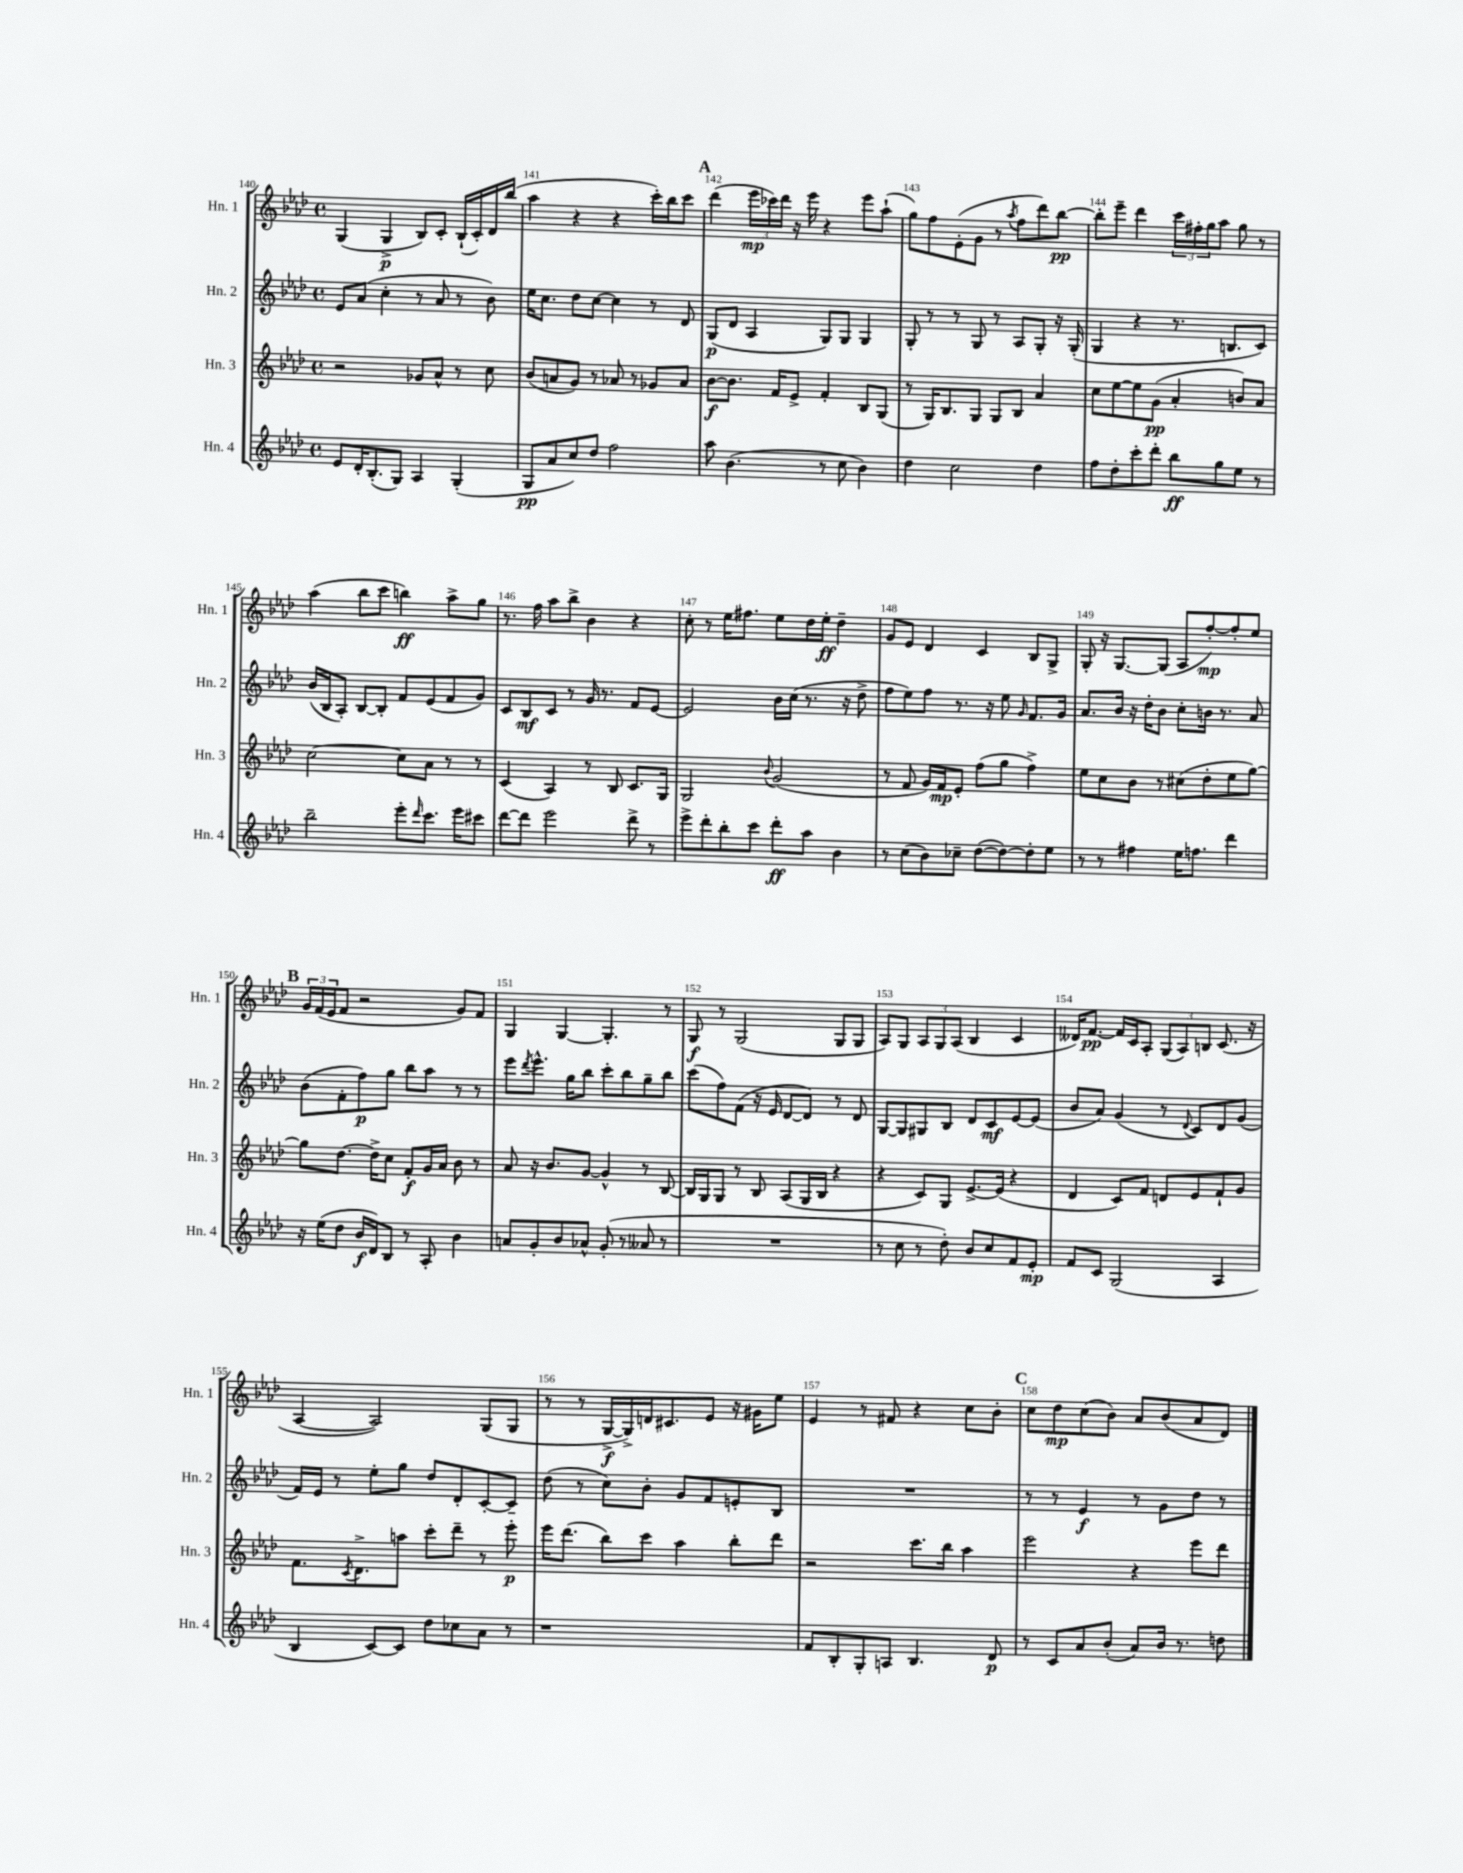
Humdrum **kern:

**kern	**kern	**kern	**kern
*staff4	*staff3	*staff2	*staff1
*clefG2	*clefG2	*clefG2	*clefG2
*k[b-e-a-d-]	*k[b-e-a-d-]	*k[b-e-a-d-]	*k[b-e-a-d-]
*M4/4	*M4/4	*M4/4	*M4/4
*met(c)	*met(c)	*met(c)	*met(c)
8e-	2r	8e-	(4G
16d-'	.	(8a-	.
(8.B-'	.	.	.
.	.	4cc'	4G^
8G)	.	.	.
4A-	8g-	8r	8B-)
.	8a-^^	8a-	8c'
(4G'	8r	8r	(16B-`
.	.	.	16c')
.	8cc	8b-)	16d-
.	.	.	(16bb-
=	=	=	=
8G	(8b-	16ee-	4aa-
.	.	8.cc	.
8a-	8a	.	.
8cc)	8g)	8dd-	4r
8dd-	8r	[8cc	.
2ff	8a-	4cc]	4r
.	8r	.	.
.	8g-	8r	16ccc')
.	.	.	16bb-
.	8a-	8d-	8ccc
=	=	=	=
8aa-	[8b-	(8G	(4ddd-
(4.b-	8.b-]	8d-	.
.	.	4A-	24eee-
.	.	.	24ccc-)
.	16f	.	.
.	.	.	24ddd-
.	8e-^	.	16r
.	.	.	16eee-
8r	4f'	8G)	4r
8cc	.	8G	.
4b-)	8B-	4G	8eee-
.	(8G	.	(8aa-`
=	=	=	=
4dd-	8r	8G'	8gg)
.	16G)	8r	8ff
.	8.B-	.	.
2cc	.	8r	(8e-'
.	8G	8G	8g
.	8G	8r	8r
.	.	.	8qaa-
.	8B-	8A-	8ff
4dd-	4a-	8G'	8ddd-)
.	.	16r	[8bb-
.	.	(16G'	.
=	=	=	=
8ff	8cc	4G	8bb-']
8dd-'	[8ee-	.	8eee-~
8ccc'	8ee-]	4r	4ddd-
8ddd-'	(8g	.	.
8bb-	4a-'	8.r	24ccc
.	.	.	24ff#'
.	.	.	24gg
8gg	.	.	8aa-
.	.	8.B	.
8ee-	8b)	.	8gg
8r	8a-	8c)	8r
=	=	=	=
2bb-~	[2cc	(16b-	(4aa-
.	.	16B-	.
.	.	8A-')	.
.	.	[8B-	8bb-
.	.	8B-']	8ccc
8eee-'	8cc]	8f	4bb)
16qqddd-	.	.	.
8.ccc	8a-	(8e-	.
.	8r	8f	8aa-^
16eee-	.	.	.
8ccc#	8r	8g)	8gg
=	=	=	=
[8ddd-	(4c	8c	8.r
8ddd-]	.	8B-	.
.	.	.	16ff
2eee-	4A-)	8c	8aa-
.	.	8r	8bb-^
.	8r	16g	4b-
.	.	8.r	.
.	8B-	.	.
8ddd-^	8.c	8f	4r
8r	.	[8e-	.
.	16G	.	.
=	=	=	=
8eee-^	2G	2e-]	8cc'
8ddd-'	.	.	8r
8bb-'	.	.	16ee-
.	.	.	8.ff#
8ccc	.	.	.
.	8qqb-	.	.
8ddd-'	(2g	16b-	8ee-
.	.	(16cc	.
8aa-	.	8.r	16dd-
.	.	.	16ee-'
4b-	.	.	4dd-~
.	.	16r	.
.	.	8dd-^	.
=	=	=	=
8r	8r	8ff	8g
(8cc	8f	8ee-)	8e-
8b-)	16g)	8ff	4d-
.	16f	.	.
8cc-~	8e-'	8.r	.
([8dd-	(8ff	.	4c
.	.	16r	.
8dd-_)	8gg	8ee-	.
.	.	16qqg	.
8dd-']	4ff^)	8.f	8B-
8ee-	.	.	8G^
.	.	16g	.
=	=	=	=
8r	8ee-	8.a-	8G'
8r	8cc	.	16r
.	.	16b-	[8.G
4ff#	8b-	16r	.
.	.	16dd-'	.
.	8r	8b-	(8G]
16ee-	(8cc#	8cc'	8A-
8.ff	.	.	.
.	8dd-'	16b	[8ff')
.	.	8.r	.
4ddd-	8ee-	.	8ff']
.	[8gg)	8a-	8ee-
=	=	=	=
16r	8gg]	(8b-	24g
.	.	.	(24f
(16ee-	.	.	.
.	.	.	24e-
8dd-	[8.dd-	8f'	8f
16b-	.	8ff)	2r
16d-)	16dd-^]	.	.
8B-	8cc	8gg	.
8r	8f'	8bb-	.
8A-'	16g	8aa-	.
.	16a-	.	.
4b-	8b-	8r	8g)
.	8r	8r	8f
=	=	=	=
8a	8a-	8eee-	4G
.	.	8qddd-	.
8g'	16r	8.eee-^^	.
.	8.b-	.	.
8b-	.	.	[4G
.	.	16gg	.
8a-^^	[8g	8bb-	.
(8g'	4g^^]	8ccc'	4.G']
8r	.	8bb-	.
8a--	8r	8gg~	.
8r	[8B-	8bb-	8r
=	=	=	=
1r	16B-]	(8ccc	8G
.	16G	.	.
.	8G	8ff)	8r
.	8r	(8f	(2G
.	8B-	16r	.
.	.	16e-	.
.	(8A-	[8d-	.
.	16G	8d-])	.
.	16B-	.	.
.	4r	8r	8G
.	.	8d-	8G
=	=	=	=
8r	4r	[8G	8A-)
8cc	.	8G]	8G
8r	8c)	8G#	12A-
.	.	.	12G
8dd-')	8G	8B-	.
.	.	.	(12A-
8b-	[8.e-^	8d-	4B-
8cc	.	8c	.
.	(16e-]	.	.
8f	4r	[8e-	4c
8e-'	.	(8e-]	.
=	=	=	=
8f	4d-	8b-	16d--)
.	.	.	[8.f
8c	.	8a-)	.
(2G	8c)	(4g	16f]
.	.	.	16c
.	8f	.	8A-'
.	8d	8r	(12G
.	.	.	12A-)
.	.	8qqd-	.
.	8e-	8c)	.
.	.	.	12B
4A-	8f`	8d-	(8.c
.	8g	(8g	.
.	.	.	16r
=	=	=	=
4B-	8.f	16f)	[4A-
.	.	16e-	.
.	.	8r	.
.	8qc	.	.
.	8.d-^	.	.
[8c)	.	8ee-'	2A-])
8c]	8aa	8gg	.
8dd-	8ccc'	8dd-	.
8cc-	8ddd-~	8d-'	.
8a-	8r	[8c'	(8G
8r	8eee-'	8c~]	8G
=	=	=	=
1r	16eee-	(8dd-	8r
.	(8.ddd-	.	.
.	.	8r	8r
.	8bb-)	8cc)	[16G^
.	.	.	16G^])
.	8ccc	8b-'	16d
.	.	.	8.c#
.	4aa-	8g	.
.	.	8f	8e-
.	8bb-'	8e'	16r
.	.	.	16g#
.	8ddd-	8B-	8ee-
=	=	=	=
8f	2r	1r	4e-
8B-'	.	.	.
8G'	.	.	8r
8A	.	.	8f#
4.B-	8.ccc	.	4r
.	16bb-	.	.
.	4aa-	.	8cc
8d-	.	.	8b-'
=	=	=	=
8r	2eee-	8r	8cc
8c	.	8r	8dd-
8a-	.	4e-	(8cc
(8b-'	.	.	8b-)
8a-)	4r	8r	8a-
16b-	.	8g	(8b-
8.r	.	.	.
.	8eee-	8dd-	8a-
8dd	8ddd-	8r	8d-)
==	==	==	==
*-	*-	*-	*-
